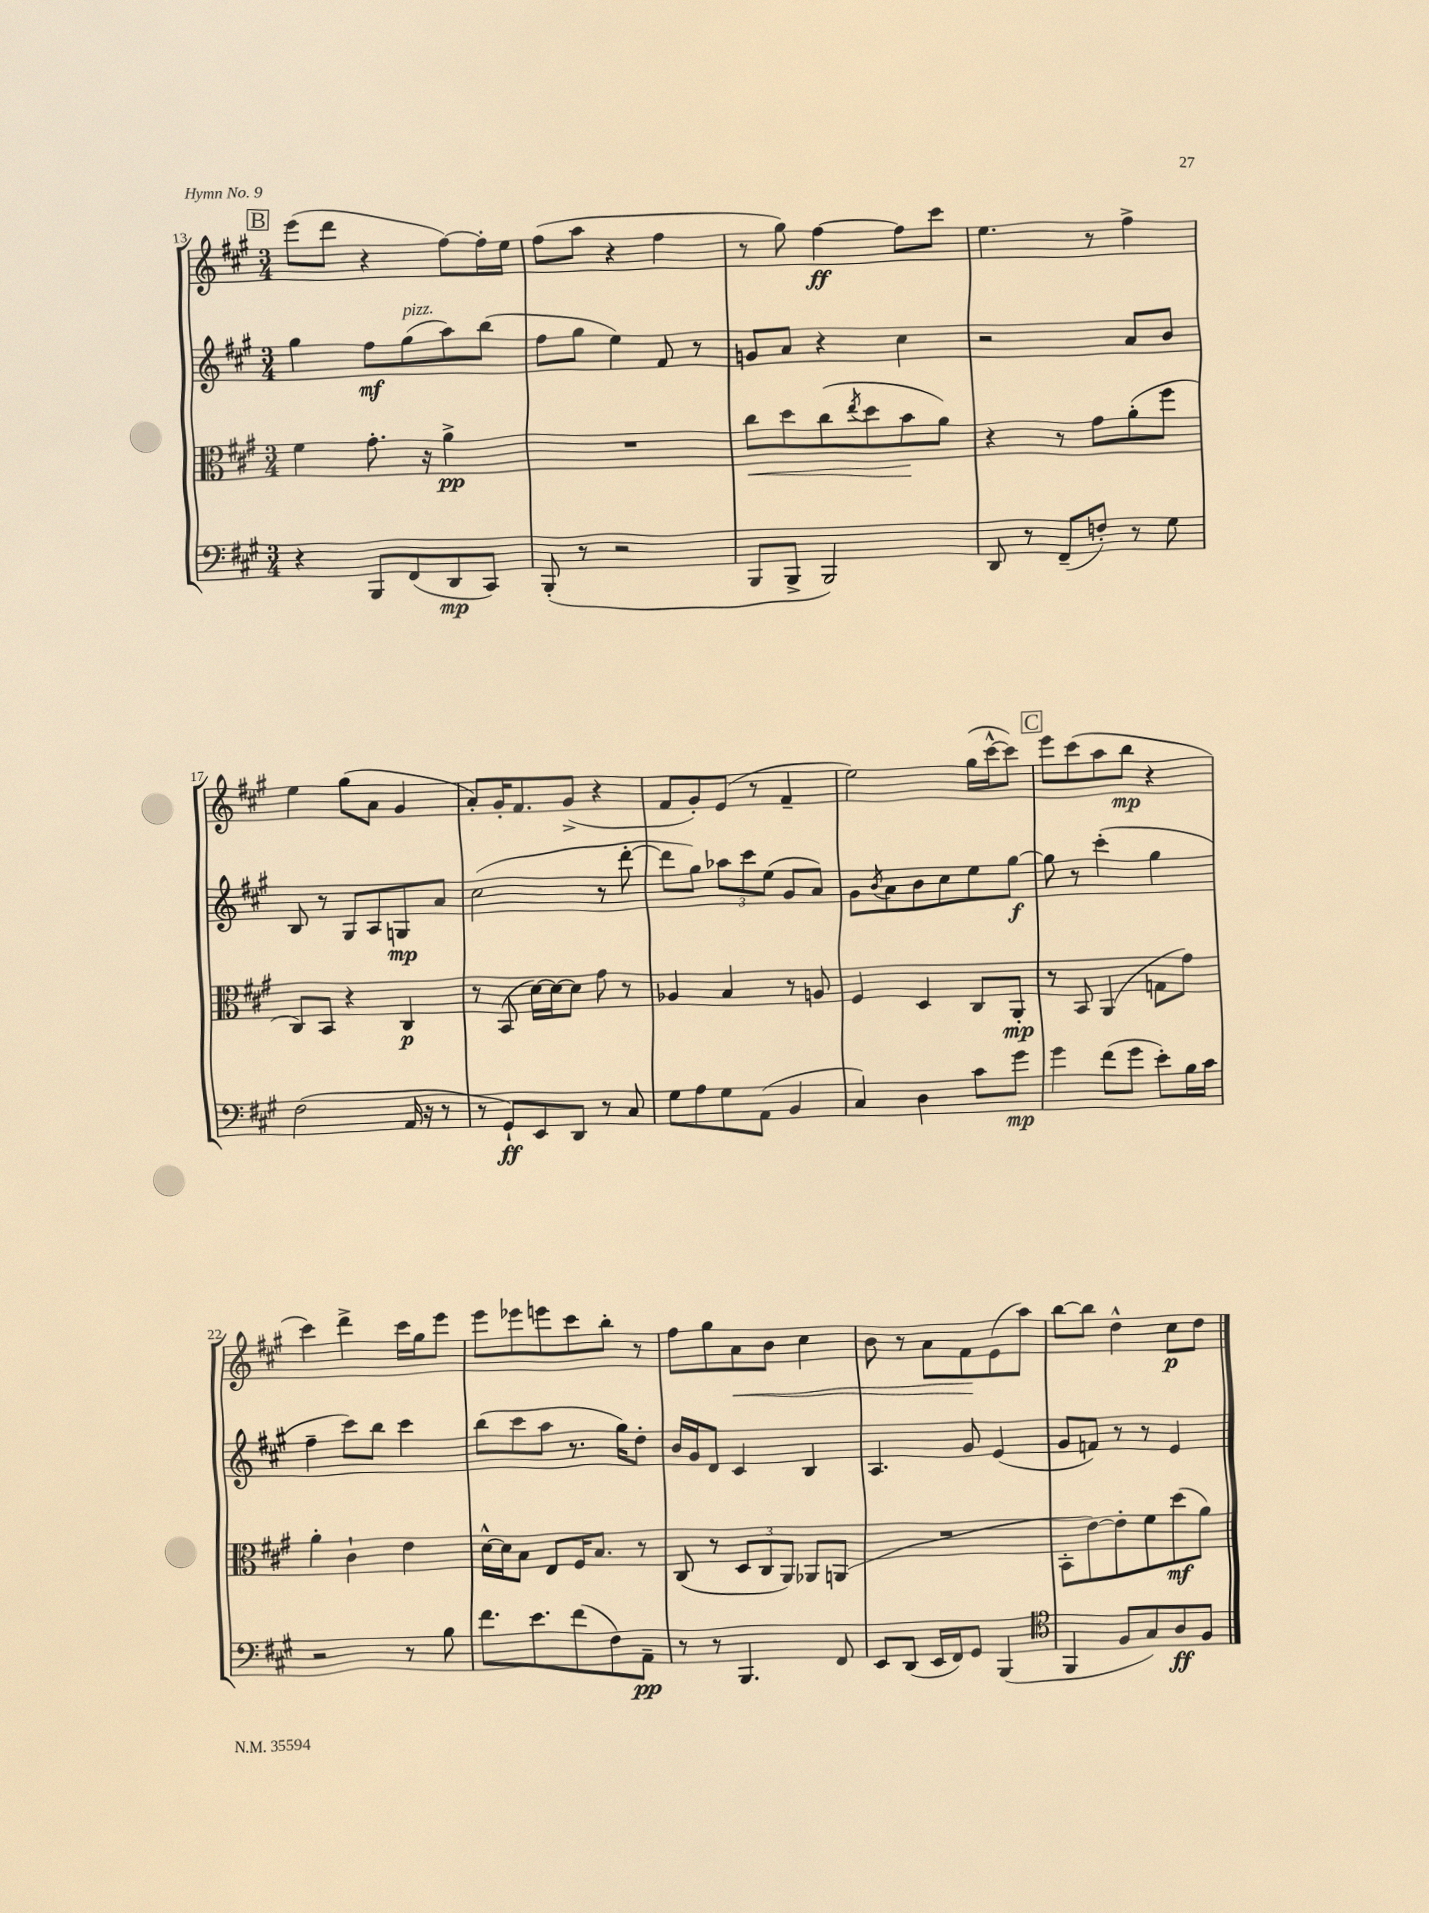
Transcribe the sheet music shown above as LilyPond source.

<<
\new StaffGroup <<
\new Staff = "s0" {
    \clef treble \key a \major \numericTimeSignature \time 3/4
    \mark \markup { \box "B" } e'''8( d'''8 r4 fis''8~) fis''16-. e''16 |
    fis''8( a''8 r4 fis''4 |
    r8 gis''8) fis''4~\ff fis''8 cis'''8 |
    e''4. r8 fis''4-> |
    e''4 gis''8( a'8 gis'4 |
    a'8-.) gis'16-. fis'8. gis'8->( r4 |
    fis'8 gis'8-.) e'8( r8 fis'4-- |
    e''2) gis''16( cis'''16~-^ cis'''8) |
    \mark \markup { \box "C" } e'''8 cis'''8( a''8 b''8\mp r4 |
    cis'''4) d'''4-> cis'''16 gis''16 e'''8 |
    e'''8 ees'''8 e'''8 cis'''8 b''8-. r8 |
    fis''8 gis''8 a'8\< b'8 cis''4 |
    b'8 r8 a'8 fis'8\! e'8( a''8) |
    b''8~ b''8 d''4-^ cis''8\p d''8 \bar "|." |
}
\new Staff = "s1" {
    \clef treble \key a \major \numericTimeSignature \time 3/4
    \mark \markup { \box "B" } gis''4 fis''8\mf gis''8^\markup { \italic "pizz." }( a''8) b''8( |
    fis''8 gis''8 e''4) fis'8 r8 |
    g'8 a'8 r4 cis''4 |
    r2 a'8 b'8 |
    b8 r8 gis8 a8 g8\mp a'8 |
    cis''2( r8 d'''8~-. |
    d'''8 gis''8) \tuplet 3/2 { aes''8 cis'''8 e''8( } gis'8 a'8) |
    gis'8 \acciaccatura { b'8 } a'8 b'8 cis''8 e''8 gis''8~\f |
    \mark \markup { \box "C" } gis''8 r8 cis'''4-.( gis''4 |
    fis''4-- cis'''8) b''8 cis'''4 |
    b''8( cis'''8 a''8 r8. gis''16) d''8-. |
    b'16 gis'16 d'8 cis'4 b4 |
    a4. gis'8 e'4( |
    gis'8 f'8) r8 r8 e'4 \bar "|." |
}
\new Staff = "s2" {
    \clef alto \key a \major \numericTimeSignature \time 3/4
    \mark \markup { \box "B" } fis'4 gis'8.-. r16 a'4->\pp |
    R2. |
    cis''8\< d''8 cis''8( \acciaccatura { e''8 } d''8 b'8\! a'8) |
    r4 r8 gis'8 a'8-.( fis''8 |
    cis8) b,8 r4 cis4\p |
    r8 b,8( d'16~) d'16~ d'8 gis'8 r8 |
    aes4 b4 r8 a8 |
    fis4 d4 cis8 a,8-.\mp |
    \mark \markup { \box "C" } r8 b,8 a,4( g8 gis'8) |
    a'4-. cis'4-! e'4 |
    d'16~-^ d'16 b8 e8 fis16 b8. r8 |
    cis8( r8 \tuplet 3/2 { d8 cis8 a,8) } aes,8 a,8( |
    R2. |
    b,8-. e'8~) e'8-. fis'8 d''8\mf( a'8) \bar "|." |
}
\new Staff = "s3" {
    \clef bass \key a \major \numericTimeSignature \time 3/4
    \mark \markup { \box "B" } r4 b,,8 fis,8( d,8\mp cis,8) |
    b,,8-.( r8 r2 |
    b,,8 b,,8-> b,,2) |
    d,8 r8 fis,8--( f8-.) r8 gis8 |
    fis2( a,16 r16 r8 |
    r8 gis,8-!\ff) e,8 d,8 r8 cis8 |
    gis8 a8 gis8 a,8( b,4 |
    cis4) d4 cis'8 gis'8\mp |
    \mark \markup { \box "C" } gis'4 fis'8( gis'8 e'8-.) b16 cis'16 |
    r2 r8 b8 |
    fis'8. e'8. fis'8( fis8) a,8--\pp |
    r8 r8 b,,4. fis,8 |
    e,8 d,8( e,16 fis,16) gis,8 b,,4( |
    \clef tenor fis,4 fis8 gis8) a8\ff fis8 \bar "|." |
}
>>
>>
\layout { \context { \Score currentBarNumber = #13 } }
